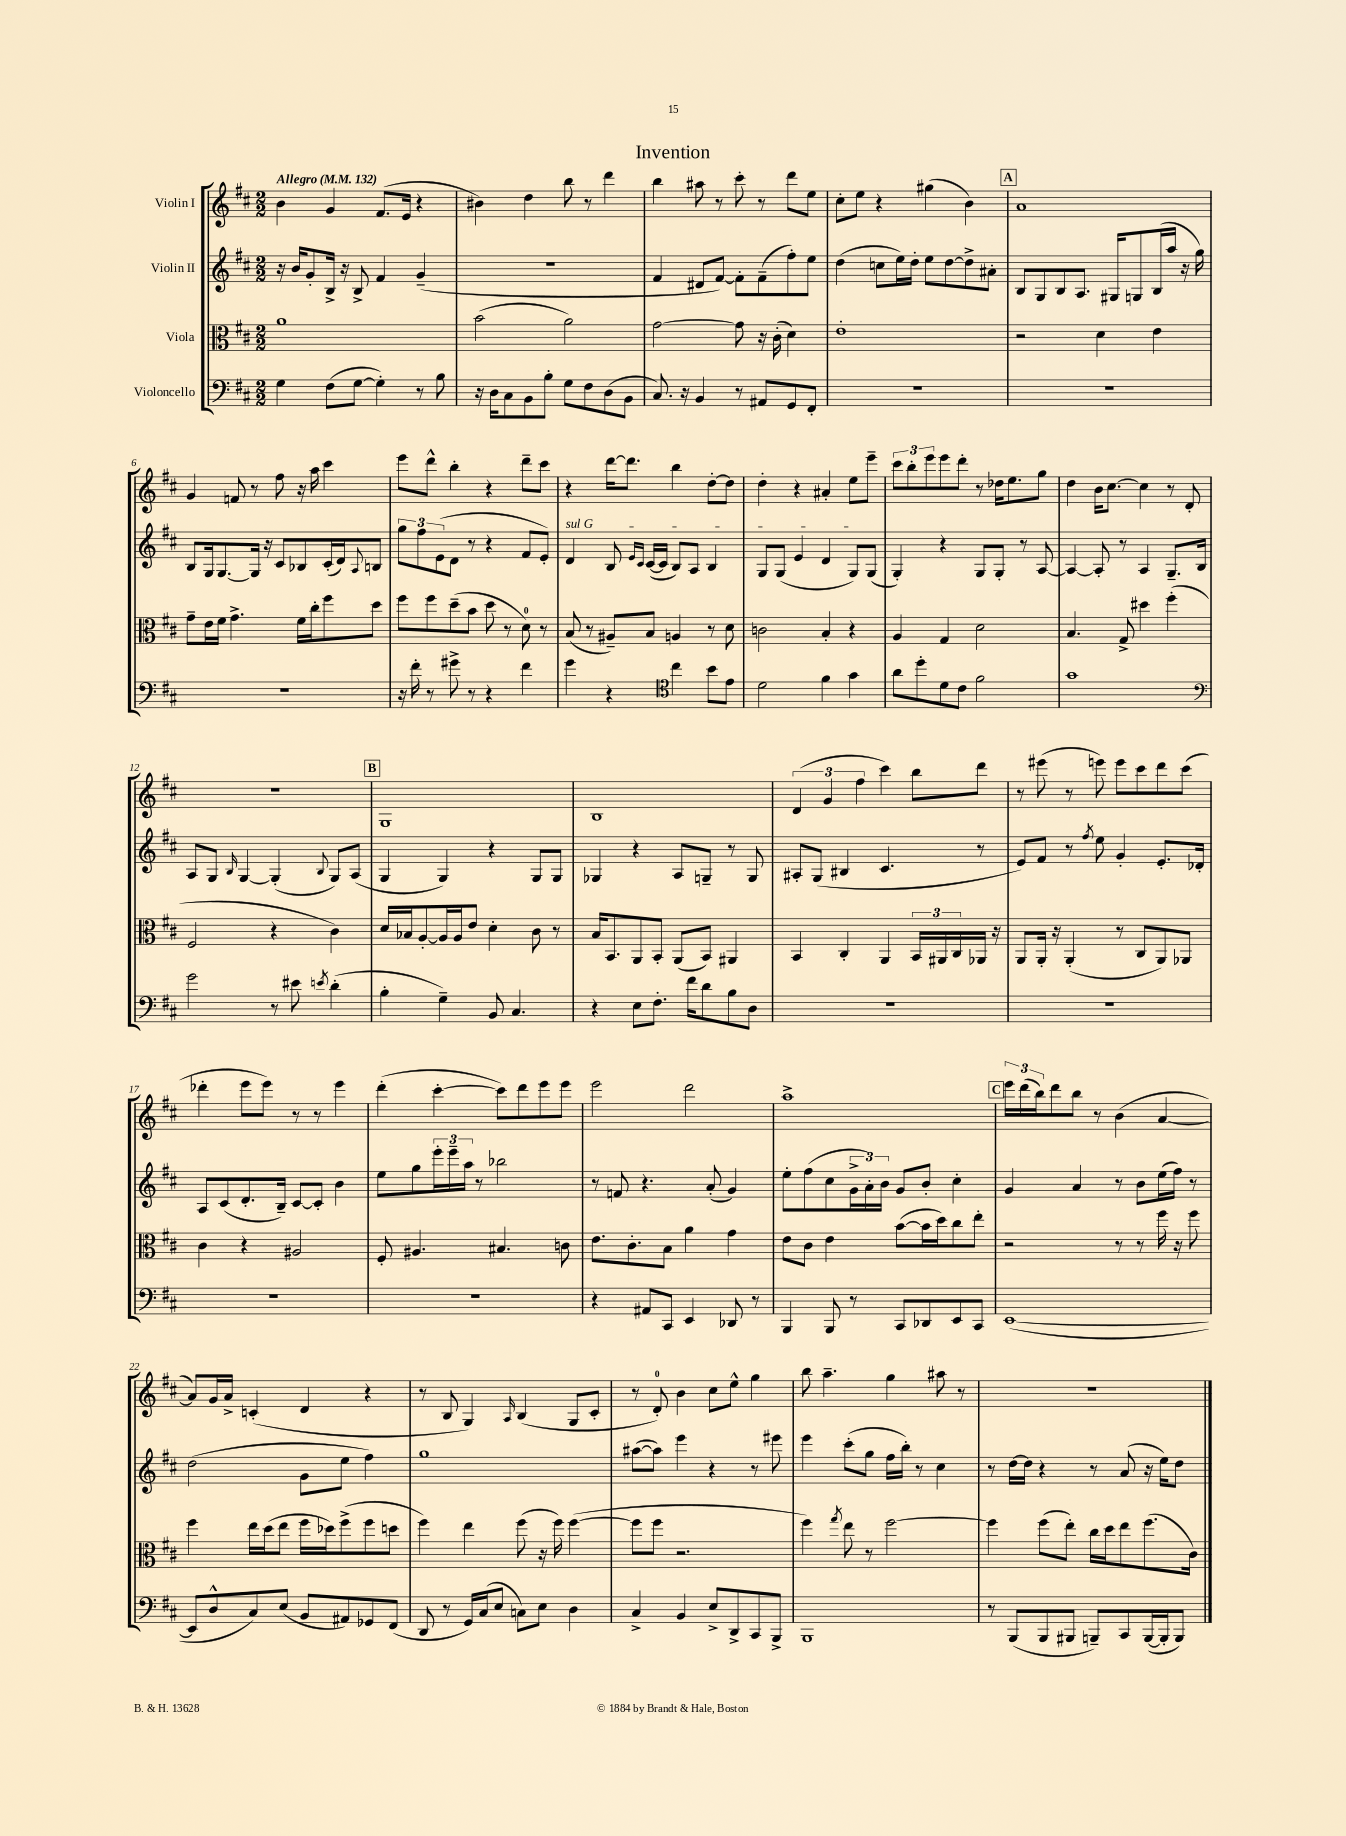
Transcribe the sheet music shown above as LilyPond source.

\header { title = "Invention" }
<<
\new StaffGroup <<
\new Staff = "s0" \with { instrumentName = "Violin I" } {
    \clef treble \key d \major \numericTimeSignature \time 2/2 \tempo "Allegro" 4 = 132
    b'4 g'4 fis'8.( e'16 r4 |
    bis'4) d''4 b''8 r8 d'''4 |
    b''4 ais''8 r8 cis'''8-. r8 d'''8 e''8 |
    cis''8-. e''8 r4 gis''4( b'4) |
    \mark \markup { \box "A" } a'1 |
    g'4 f'8 r8 fis''8 r16 a''16 cis'''4 |
    e'''8 d'''8-^ b''4-. r4 d'''8-- cis'''8 |
    r4 d'''16~ d'''8. b''4 d''8~-. d''8 |
    d''4-. r4 ais'4-. e''8 e'''8-- |
    \tuplet 3/2 { cis'''8 b''8-. e'''8 } e'''8 d'''8-. r8 des''16 e''8. g''8 |
    d''4 b'16 cis''8.~ cis''4 r8 d'8-. |
    r1 |
    \mark \markup { \box "B" } g1 |
    b1 |
    \tuplet 3/2 { d'4( g'4 fis''4 } cis'''4) b''8 d'''8 |
    r8 eis'''8( r8 e'''8) e'''8 cis'''8 d'''8 cis'''8( |
    des'''4-. e'''8 e'''8) r8 r8 e'''4 |
    d'''4-.( cis'''4~-. cis'''8) d'''8 e'''8 e'''8 |
    e'''2 d'''2 |
    a''1-> |
    \mark \markup { \box "C" } \tuplet 3/2 { e'''16 d'''16( b''16) } d'''8 b''8 r8 b'4( a'4~ |
    a'8) g'16 a'16-> c'4-.( d'4 r4 |
    r8 b8 g4) \grace { a16 } b4( g8 cis'8-. |
    r8 d'8-0-.) b'4 cis''8 e''8-^ g''4 |
    b''8 a''4.-- g''4 ais''8 r8 |
    r1 \bar "|." |
}
\new Staff = "s1" \with { instrumentName = "Violin II" } {
    \clef treble \key d \major \numericTimeSignature \time 2/2
    r16 b'16 g'8-. b16-> r16 b8-> fis'4 g'4--( |
    R1 |
    fis'4 dis'8 fis'8~) fis'8-. fis'8--( fis''8-.) e''8 |
    d''4( c''8 e''16) d''16-. e''8 d''8~ d''8-> ais'8-. |
    \mark \markup { \box "A" } b8 g8 b8 a8. gis16 g8 b16( a''16 r16 g''16) |
    b8 g16 g8.~ g16 r16 cis'8 bes8 cis'16-.( d'16) \appoggiatura { a8 } b8 |
    \tuplet 3/2 { g''8 fis''8 e'8( } d'8 r8 r4 fis'8 e'8-.) |
    \once \override TextSpanner.bound-details.left.text = \markup { \italic "sul G" } d'4\startTextSpan b8 \grace { e'16 cis'16 } cis'16~( cis'16 b8) a8 b4 |
    g8 g8( e'4 d'4 g8) g8\stopTextSpan( |
    g4-.) r4 g8 g8-. r8 a8~ |
    a4~ a8-. r8 a4 g8.-- b16 |
    a8 g8 \grace { b16 } g4~ g4-.( \appoggiatura { b8 } g8) a8( |
    \mark \markup { \box "B" } g4 g4) r4 g8 g8 |
    ges4 r4 a8 g8-- r8 g8 |
    ais8-. g8( bis4 cis'4. r8 |
    e'8) fis'8 r8 \acciaccatura { fis''8 } e''8 g'4-. e'8.-. des'16-. |
    a8 cis'8( d'8.-. b16--) cis'8~ cis'8-. b'4 |
    e''8 g''8 \tuplet 3/2 { e'''16-. e'''16-- a''16 } r8 bes''2 |
    r8 f'8 r4. a'8-.( g'4) |
    e''8-. fis''8( cis''8 \tuplet 3/2 { g'16-> a'16-.) b'16 } g'8 b'8-. cis''4-. |
    \mark \markup { \box "C" } g'4 a'4 r8 b'8 e''16( fis''16) r8 |
    d''2( g'8 e''8 fis''4) |
    g''1 |
    ais''8~( ais''8) e'''4 r4 r8 eis'''8 |
    e'''4 cis'''8-.( g''8 fis''16 b''16-.) r8 cis''4 |
    r8 d''16~ d''16 r4 r8 a'8( r16 e''16) d''8 \bar "|." |
}
\new Staff = "s2" \with { instrumentName = "Viola" } {
    \clef alto \key d \major \numericTimeSignature \time 2/2
    a'1 |
    b'2( a'2) |
    g'2~ g'8 r16 cis'16-.( d'4) |
    e'1-. |
    \mark \markup { \box "A" } r2 d'4 e'4 |
    g'8-- e'16 fis'16 g'4.-> fis'16 cis''16-. fis''8 d''8 |
    fis''8 fis''8 d''8--( b'8 d''8 r8 d'8-0) r8 |
    b8( r8 ais8--) b8 a4 r8 d'8 |
    c'2 b4-. r4 |
    a4 g4 d'2 |
    b4. g8-> dis''4 fis''4-.( |
    fis2 r4 cis'4) |
    \mark \markup { \box "B" } d'16 bes16 a8~-. a16 a16 e'8 d'4-. cis'8 r8 |
    b16 b,8. a,8 b,8-. a,8( b,8) ais,4 |
    b,4 cis4-. a,4 \tuplet 3/2 { b,16 ais,16 cis16 } aes,16 r16 |
    a,8 a,16-. r16 a,4-.( r8 cis8 a,8) aes,8 |
    cis'4 r4 ais2 |
    fis8-. ais4. bis4. c'8 |
    e'8. cis'8.-. b8 a'4 g'4 |
    e'8 cis'8 e'4 b'8~( b'16 d''16) cis''8 e''8-. |
    \mark \markup { \box "C" } r2 r8 r8 fis''16 r16 fis''8 |
    fis''4 e''16 d''16( e''8 fis''16 des''16) fis''8->( fis''8 d''8 |
    fis''4) e''4 fis''8( r16 fis''16) fis''4~( |
    fis''8 fis''8 r2. |
    fis''4) \acciaccatura { g''8 } e''8 r8 fis''2~ |
    fis''4 fis''8( e''8-.) cis''16 d''16 e''8 fis''8.( cis'16) \bar "|." |
}
\new Staff = "s3" \with { instrumentName = "Violoncello" } {
    \clef bass \key d \major \numericTimeSignature \time 2/2
    g4 fis8( g8~ g4-.) r8 b8 |
    r16 d16 cis8 b,8 b8-. g8 fis8 d8( b,8 |
    cis8.) r16 b,4 r8 ais,8 g,8 fis,8-. |
    R1 |
    \mark \markup { \box "A" } R1 |
    R1 |
    r16 fis'16-. r8 gis'8-> r8 r4 fis'4 |
    g'4 r4 \clef tenor cis''4 b'8 e'8 |
    d'2 fis'4 g'4 |
    a'8 d''8-. d'8 cis'8 fis'2 |
    g'1 |
    \clef bass g'2 r8 eis'8 \acciaccatura { e'8 } d'4-.( |
    \mark \markup { \box "B" } b4-. g4--) b,8 cis4. |
    r4 e8 fis8.-. fis'16 d'8 b8 d8 |
    R1 |
    R1 |
    R1 |
    R1 |
    r4 ais,8 cis,8 e,4 des,8 r8 |
    b,,4 b,,8 r8 cis,8 des,8 e,8 cis,8 |
    \mark \markup { \box "C" } e,1~( |
    e,8 d8-^ cis8) e8( b,8 ais,8) ges,8 fis,8( |
    d,8 r8 g,16) cis16( e8 c8) e8 d4 |
    cis4-> b,4 e8-> d,8-> cis,8 b,,8-> |
    b,,1 |
    r8 b,,8( b,,8 bis,,8 b,,8--) cis,8 b,,16~( b,,16-. b,,8) \bar "|." |
}
>>
>>
